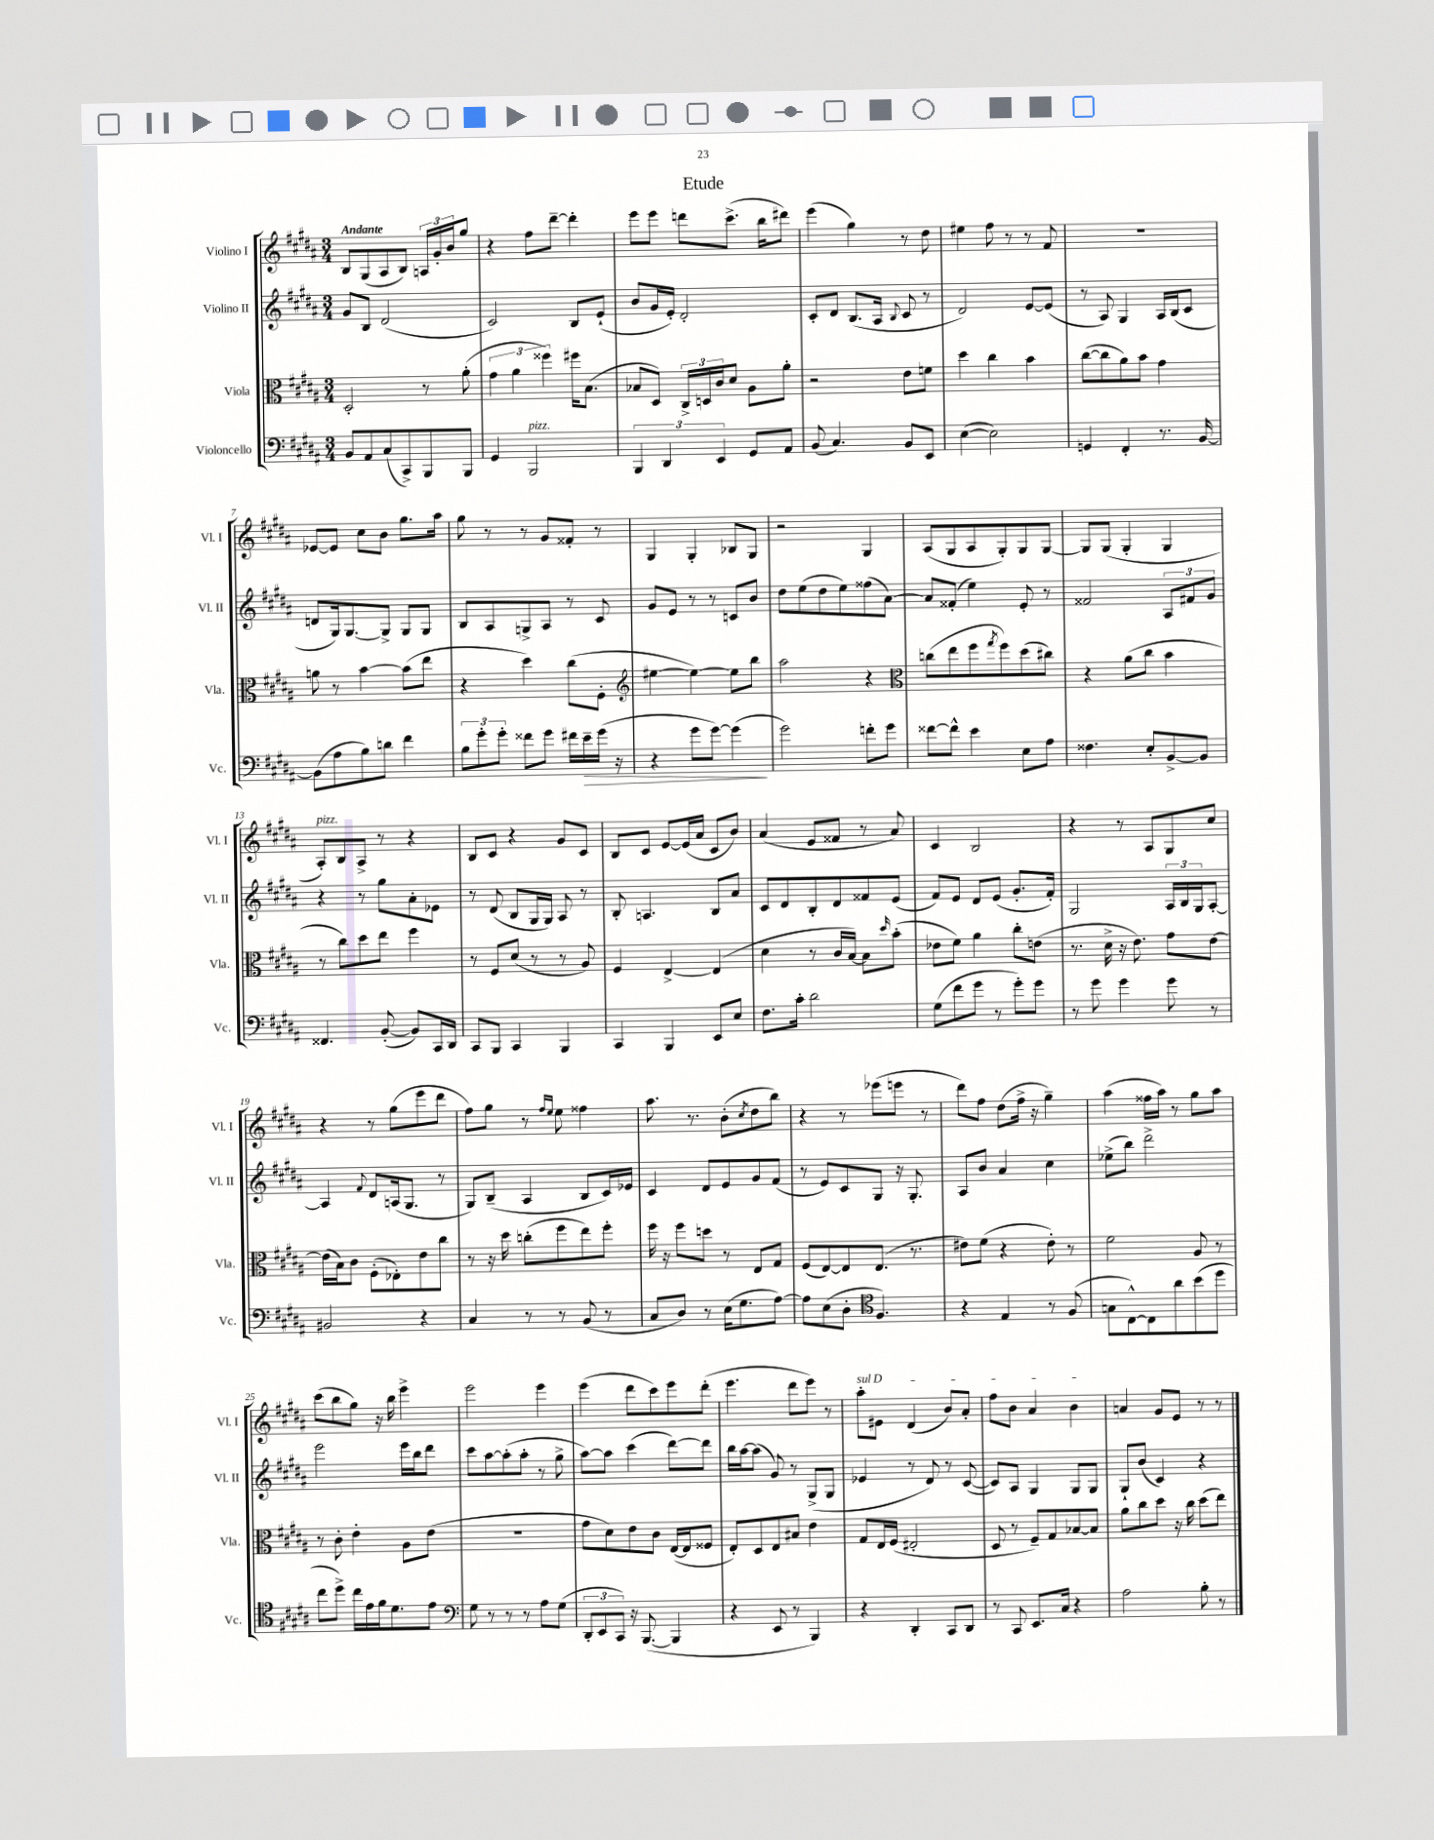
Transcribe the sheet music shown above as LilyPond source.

\header { title = "Etude" }
<<
\new StaffGroup <<
\new Staff = "s0" \with { instrumentName = "Violino I" shortInstrumentName = "Vl. I" } {
    \clef treble \key b \major \numericTimeSignature \time 3/4 \tempo "Andante"
    b8 gis8( ais8 b8) \tuplet 3/2 { a16 gis'16-. b'16 } gis''8 |
    r4 fis''8 dis'''8~-- dis'''4-. |
    e'''8 e'''8 d'''8 cis'''8.->( b''16 dis'''8) |
    e'''4( gis''4) r8 dis''8 |
    eis''4 fis''8 r8 r8 fis'8 |
    R2. |
    ees'8~ ees'8 cis''8 b'8 gis''8. ais''16 |
    gis''8 r8 r8 gis'8 fisis'8-. r8 |
    gis4 gis4-. bes8 gis8 |
    r2 gis4 |
    ais8( gis8 ais8 gis8-.) gis8 gis8~ |
    gis8 gis8( gis4-. gis4 |
    ais8-.^\markup { \italic "pizz." }) b8 ais8-> r8 r4 |
    b8 cis'8 r4 gis'8 cis'8 |
    b8 cis'8 e'8~ e'16( ais'16 cis'8 b'8) |
    ais'4( e'8 fisis'8 r8 ais'8) |
    cis'4 b2 |
    r4 r8 ais8 gis8 cis''8 |
    r4 r8 gis''8( e'''8 dis'''8 |
    fis''8) gis''8 r8 \grace { fis''16 e''16 } e''8 fisis''4 |
    ais''8. r8. b'8-.( \acciaccatura { cis''8 } dis''8 b''8) |
    r4 r8 ees'''8( e'''8 r8 |
    dis'''8) fis''8 dis''8( fis''16-> r16 gis''4--) |
    ais''4( fisis''16 ais''16) r8 gis''8 ais''8 |
    cis'''8( b''8 gis''8) r16 b''16 e'''4-> |
    e'''2 e'''4 |
    e'''4( dis'''8 cis'''8) e'''8 dis'''8-.( |
    e'''4. dis'''8 e'''8) r8 |
    \once \override TextSpanner.bound-details.left.text = \markup { \italic "sul D" } ais''8-.\startTextSpan eis'8 dis'4( b'8) ais'8-. |
    fis''8 b'8 ais'4 b'4\stopTextSpan |
    a'4 gis'8 e'8 r8 r8 \bar "|." |
}
\new Staff = "s1" \with { instrumentName = "Violino II" shortInstrumentName = "Vl. II" } {
    \clef treble \key b \major \numericTimeSignature \time 3/4
    gis'8 b8 dis'2( |
    cis'2) b8 e'8-!( |
    b'8 gis'16 e'16-.) dis'2-. |
    cis'8-. dis'8 b8.( ais16 \appoggiatura { b8 } cis'8 r8 |
    dis'2) e'8~ e'8( |
    r8 ais8) gis4 ais16 b16( cis'8 |
    d'8 gis16) gis8.~ gis8-> gis8 gis8 |
    b8 ais8 g8-> ais8 r8 cis'8 |
    gis'8 e'8 r8 r8 c'8 b'8 |
    dis''8 e''8( dis''8 e''8) fisis''8( ais'8~) |
    ais'8 fisis'8-.( e''4) e'8-. r8 |
    fisis'2 \tuplet 3/2 { ais8 fis'8 gis'8 } |
    r4 r8 gis''8 ais'8-. ees'8 |
    r8 dis'8( b8 gis16 gis16) ais8 r8 |
    b8-. a4. b8 ais'8 |
    cis'8 dis'8 b8-. dis'8 fisis'8 e'8( |
    fis'8) e'8 dis'8 e'8( gis'8.-. fis'16-.) |
    gis2 \tuplet 3/2 { ais16 b16 gis16 } ais8~-. |
    ais4 \appoggiatura { fis'8 } dis'8 a16( gis8. r8 |
    gis8) b8--( ais4 b8 cis'16) ees'16 |
    cis'4 dis'8 e'8 gis'8 fis'8( |
    r8 e'8) cis'8 gis8 r16 gis8.-. |
    ais8 b'8 ais'4 cis''4 |
    ees''8->( b''8) dis'''2-> |
    e'''2 e'''16 b''16 dis'''8 |
    cis'''8 ais''8~ ais''8-.( ais''8-. r8 gis''8-> |
    ais''8~) ais''8 cis'''4( dis'''8~) dis'''8 |
    b''16 ais''16~ ais''8( gis'8) r8 gis8->( gis8 |
    ees'4 r8 dis'8) r8 cis'8~( |
    cis'8) ais8 gis4 gis8 gis8 |
    gis8-! b'8( cis'4) r4 \bar "|." |
}
\new Staff = "s2" \with { instrumentName = "Viola" shortInstrumentName = "Vla." } {
    \clef alto \key b \major \numericTimeSignature \time 3/4
    dis2-. r8 ais'8-.( |
    \tuplet 3/2 { gis'4 ais'4 fisis''4) } fis''16 b8.( |
    bes8 dis8) \tuplet 3/2 { cis16-> d16 cis'16 } dis'8 ais8 ais'8-. |
    r2 e'8 f'8 |
    dis''4 cis''4 b'4 |
    cis''8~( cis''8 ais'8) b'8 gis'4 |
    a'8 r8 b'4~ b'8( e''8 |
    r4 dis''4) cis''8( fis8-. |
    \clef treble eis''4~ eis''4~) eis''8 b''8 |
    ais''2 r4 |
    \clef alto c''8( e''8 fis''8 \acciaccatura { gis''8 } fis''8) dis''8( cis''8) |
    r4 ais'8( cis''8 b'4 |
    r8 cis''8) dis''8 e''8 fis''4 |
    r8 fis8 dis'8( r8 r8 ais8) |
    fis4 e4~-> e4( |
    dis'4 r8 cis'16 b16~) b8 \grace { dis''16 } b'8-.( |
    ees'8 fis'8) ais'4 cis''8-. e'8( |
    r8. dis'16-> r16 e'8.) gis'8 e'8~ |
    e'16( b16) cis'8 fis8-.( ees8-.) e'8 cis''8 |
    r8 r16 dis''16 c''8-.( fis''8 e''8) fis''8-. |
    fis''16 r16 fis''8 d''8 r8 e8 gis8 |
    fis8( e8~) e8 e8.( r8. |
    eis'8) fis'8( r4 eis'8-.) r8 |
    fis'2 ais8 r8 |
    r8 cis'8-. e'4-. ais8 e'8( |
    R2. |
    gis'8 dis'8) e'8 cis'8 e16~( e16 fisis8 |
    e8-.) dis8 e8 bis8 e'4 |
    gis8 e16 fis16( eis2-. |
    dis8 r8 fis8--) gis8 bes8~ bes8 |
    ais'8 cis''8 dis''8 r16 cis''16 dis''8( e''8) \bar "|." |
}
\new Staff = "s3" \with { instrumentName = "Violoncello" shortInstrumentName = "Vc." } {
    \clef bass \key b \major \numericTimeSignature \time 3/4
    b,8 ais,8 cis8( cis,8->) b,,8 b,,8 |
    gis,4 b,,2^\markup { \italic "pizz." } |
    \tuplet 3/2 { b,,4 dis,4 e,4 } gis,8 ais,8 |
    b,8( cis4.) b,8 e,8 |
    e4~( e2) |
    g,4 fis,4-. r8. b,16~ |
    b,8( ais8 b8) d'8 fis'4 |
    \tuplet 3/2 { b8 gis'8-. gis'8-. } fisis'8 gis'8 fis'16 e'16--\> gis'16( r16 |
    r4 gis'8 gis'8~) gis'4\!( |
    gis'2) f'8-. gis'8 |
    fisis'8~ fisis'8-^ e'4 e8 ais8 |
    fisis4. e8-. b,8~-> b,8 |
    fisis,4. b,8~-.( b,8) cis,16 dis,16 |
    cis,8 b,,8 cis,4 b,,4 |
    cis,4 b,,4 e,8 e8 |
    fis8. cis'16-. dis'2 |
    gis8( fis'8 gis'8 r8 gis'8-.) gis'8 |
    r8 gis'8 gis'4 gis'8 r8 |
    bis,2 r4 |
    cis4 r8 r8 b,8( r8 |
    cis8 dis8) r8 e16( gis8. ais8~) |
    ais8 e8( dis8-. \clef tenor fis4.) |
    r4 e4 r8 fis8( |
    g8 cis8~-^) cis8 ais'8 b'8( dis''8 |
    cis''8 dis''8->) cis''16 e'16 fis'16 dis'8. e'8 |
    \clef bass gis8 r8 r8 r8 ais8 gis8( |
    \tuplet 3/2 { dis,8-. e,8 cis,8) } r16 b,,8.~( b,,4 |
    r4 e,8 r8 b,,4) |
    r4 dis,4-. cis,8 dis,8 |
    r8 cis,8 e,8. cis16 r4 |
    ais2 b8-. r8 \bar "|." |
}
>>
>>
